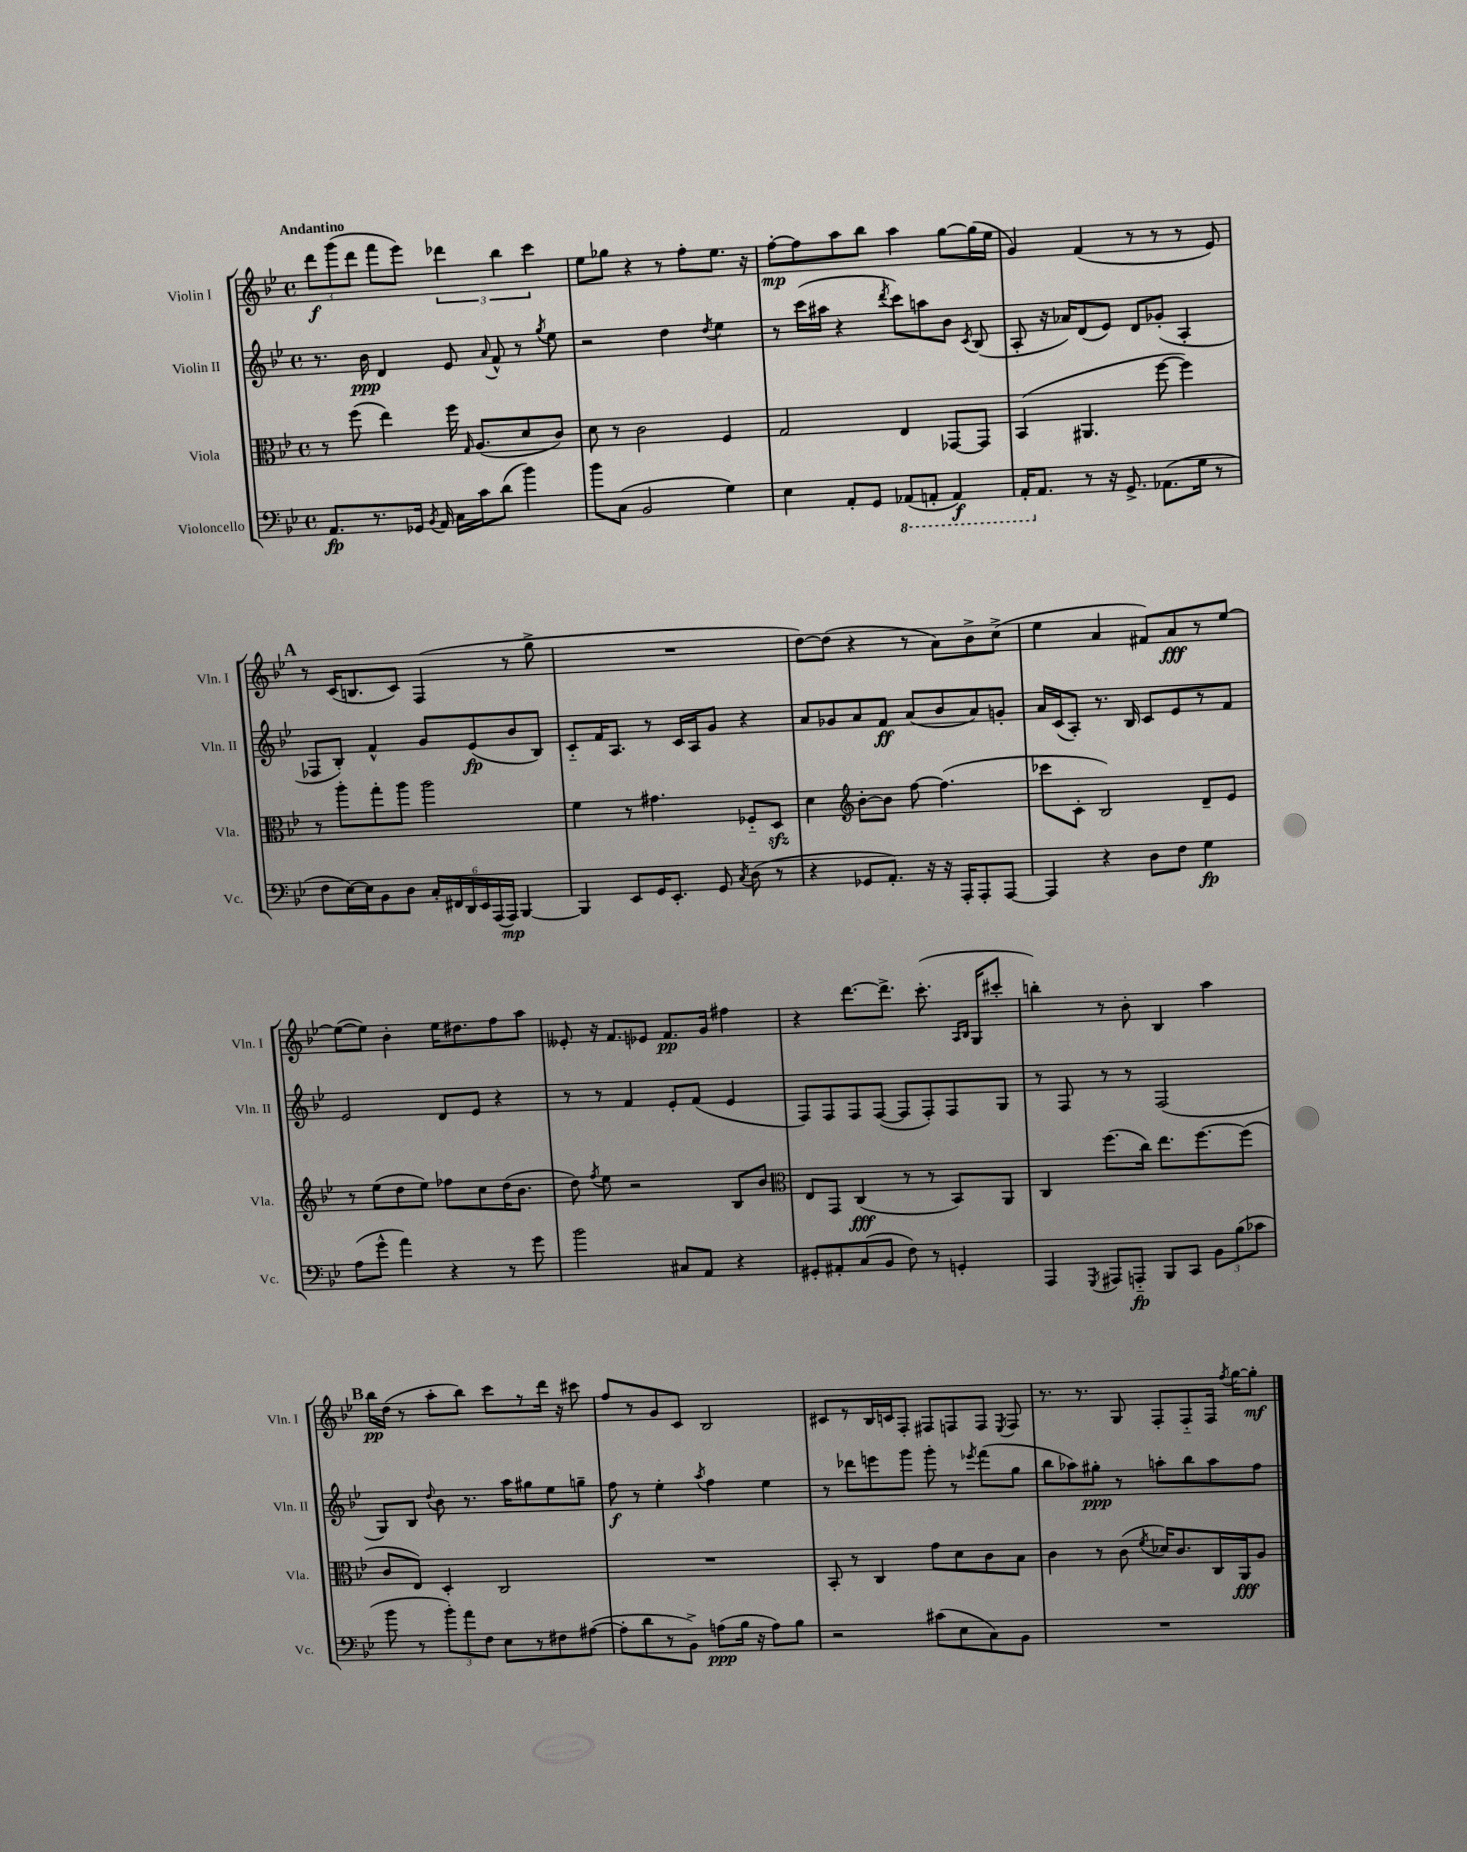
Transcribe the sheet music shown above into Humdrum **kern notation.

**kern	**dynam	**kern	**dynam	**kern	**dynam	**kern	**dynam
*part4	*part4	*part3	*part3	*part2	*part2	*part1	*part1
*staff4	*staff4	*staff3	*staff3	*staff2	*staff2	*staff1	*staff1
*I"Violoncello	*	*I"Viola	*	*I"Violin II	*	*I"Violin I	*
*I'Vc.	*	*I'Vla.	*	*I'Vln. II	*	*I'Vln. I	*
*clefF4	*	*clefC3	*	*clefG2	*	*clefG2	*
*k[b-e-]	*	*k[b-e-]	*	*k[b-e-]	*	*k[b-e-]	*
*M4/4	*	*M4/4	*	*M4/4	*	*M4/4	*
*met(c)	*	*met(c)	*	*met(c)	*	*met(c)	*
=1	=1	=1	=1	=1	=1	=1	=1
!	!	!	!	!	!	!LO:TX:a:B:t=Andantino	!
8.AA/L	fp	8r	.	8.r	.	12ddd\L	f
.	.	.	.	.	.	(12ggg\	.
.	.	(8ff\	.	.	.	.	.
.	.	.	.	.	.	12ddd\J	.
8.r	.	.	.	16b-\	ppp	.	.
.	.	4ee-\)	.	4d/	.	8fff\L	.
16GG-X/Jk	.	.	.	.	.	8eee-\J)	.
8qBB-/	.	.	.	.	.	.	.
16AA/	.	.	.	.	.	.	.
16C\LL	.	16ff\	.	8e-/	.	6ddd-X\	.
.	.	16qqG/	.	.	.	.	.
16c\J	.	(8.A/L	.	.	.	.	.
.	.	.	.	8qqa/	.	.	.
(8d\J	.	.	.	8f^^/	.	.	.
.	.	.	.	.	.	6bb-\	.
4b-\)	.	8d/	.	8r	.	.	.
.	.	.	.	.	.	6ccc\	.
.	.	.	.	8qgg/	.	.	.
.	.	8c/J)	.	8ee-\	.	.	.
=2	=2	=2	=2	=2	=2	=2	=2
8b-\L	.	8d\	.	2r	.	8ee-\L	.
(8C\J	.	8r	.	.	.	8gg-X\J	.
2BB-/	.	2c\	.	.	.	4r	.
.	.	.	.	4dd\	.	8r	.
.	.	.	.	.	.	8ff'\L	.
.	.	.	.	8qdd/	.	.	.
4G\)	.	4F/	.	4ee-\	.	8.ee-\J	.
.	.	.	.	.	.	16r	.
=3	=3	=3	=3	=3	=3	=3	=3
4E-\	.	2G/	.	8r	.	[8ff'\L	mp
.	.	.	.	(16ccc\LL	.	8ff\]	.
.	.	.	.	16aa#X\JJ	.	.	.
8AA'/L	.	.	.	4r	.	8aa\	.
8GG/J	.	.	.	.	.	8bb-\J	.
.	.	.	.	8qddd/	.	.	.
*8ba	*	*	*	*	*	*	*
(8AAA-X/L	.	4E-/	.	8ccc\L)	.	4aa\	.
8AAAn'/J	.	.	.	8aan\	.	.	.
4AAA/)	f	[8GG-X/L	.	8b-\J	.	[8gg\L	.
.	.	.	.	8qc/	.	.	.
.	.	8GG-/J]	.	(8B-/	.	(16gg\L]	.
.	.	.	.	.	.	16ee-\JJ	.
=4	=4	=4	=4	=4	=4	=4	=4
16AAA'/KL	.	(4BB-/	.	8A'/	.	4g/)	.
*X8ba	*	*	*	*	*	*	*
8.AA/J	.	.	.	.	.	.	.
.	.	.	.	16r	.	.	.
.	.	.	.	16a-X/KL)	.	.	.
8r	.	4.AA#X/	.	(8d/	.	(4f/	.
16r	.	.	.	8e-/J)	.	.	.
8.GG^/	.	.	.	.	.	.	.
.	.	.	.	8d/L	.	8r	.
(8.AA-X\L	.	[8ff\	.	(8g-X'/J	.	8r	.
.	.	4ff\])	.	4A'/	.	8r	.
16G\Jk	.	.	.	.	.	.	.
8r	.	.	.	.	.	8e-/)	.
!!LO:LB:g=z
!!LO:REH:place=s1:t=A
=5	=5	=5	=5	=5	=5	=5	=5
8F\L	.	8r	.	8F-X/L	.	8r	.
[16E-\L)	.	8aa'\L	.	8B-'/J)	.	(16c/KL	.
16E-\J]	.	.	.	.	.	8.Bn/	.
8BB-\	.	8gg'\	.	4f^^/	.	.	.
8D\J	.	8aa\J	.	.	.	8c/J)	.
24C'/LL	.	2aa\	.	8g/L	.	(4F/	.
24FF#X/	.	.	.	.	.	.	.
24DD/	.	.	.	.	.	.	.
24EE-/	.	.	.	(8e-/	fp	.	.
(24AAA/	.	.	.	.	.	.	.
24AAA/JJ)	mp	.	.	.	.	.	.
[4BBB-/	.	.	.	8b-/	.	8r	.
.	.	.	.	8B-/J)	.	8gg^\	.
=6	=6	=6	=6	=6	=6	=6	=6
4BBB-/]	.	4f\	.	8c/L	.	1r	.
.	.	.	.	16f/K	.	.	.
.	.	.	.	8.A/J	.	.	.
8EE-/L	.	8r	.	.	.	.	.
16GG/K	.	4.g#X\	.	8r	.	.	.
8.EE-'/J	.	.	.	.	.	.	.
.	.	.	.	16c/LL	.	.	.
.	.	.	.	16A/J	.	.	.
8GG/	.	.	.	8g/J	.	.	.
8qC/	.	.	.	.	.	.	.
(8D\	.	8F-X/L	.	4r	.	.	.
8r	.	8Dzz/J	.	.	.	.	.
=7	=7	=7	=7	=7	=7	=7	=7
4r	.	4d\	.	8a/L	.	[8dd\L)	.
.	.	.	.	8g-X/	.	(8dd\J]	.
*	*	*clefG2	*	*	*	*	*
8GG-X/L	.	[8b-'\L	.	8a/	.	4r	.
8.AA'/J)	.	8b-\J]	.	8f/J	ff	.	.
.	.	[8ff\	.	(8a/L	.	8r	.
16r	.	.	.	.	.	.	.
16r	.	(4.ff\]	.	8b-/	.	8a\L)	.
16AAA'/KL	.	.	.	.	.	.	.
8AAA'/	.	.	.	8a/)	.	8b-^\	.
[8AAA/J	.	.	.	8gn'/J	.	(8cc^\J	.
=8	=8	=8	=8	=8	=8	=8	=8
4AAA/]	.	8ccc-X\L	.	16a/LL	.	4ee-\	.
.	.	.	.	(16c/J	.	.	.
.	.	8c'\J	.	8A'/J)	.	.	.
4r	.	2B-/)	.	8.r	.	4a/	.
.	.	.	.	16B-/	.	.	.
8D\L	.	.	.	8c/L	.	8f#X/L)	.
8F\J	.	.	.	8e-/	.	8a/	fff
4G\	fp	8d~/L	.	8r	.	8r	.
.	.	8e-/J	.	8f/J	.	[8ee-/J	.
!!LO:LB:g=z
=9	=9	=9	=9	=9	=9	=9	=9
(8A\L	.	8r	.	2e-/	.	(8ee-\L_	.
8g^^\J	.	(8ee-\L	.	.	.	8ee-\J])	.
4a\)	.	8dd\	.	.	.	4b-'\	.
.	.	8ee-\J)	.	.	.	.	.
4r	.	8ff-X\L	.	8d/L	.	16ee-\KL	.
.	.	.	.	.	.	8.dd#X\	.
.	.	8cc\	.	8e-/J	.	.	.
8r	.	(16dd\K	.	4r	.	8ff\	.
.	.	8.b-\J	.	.	.	.	.
8g\	.	.	.	.	.	8aa\J	.
=10	=10	=10	=10	=10	=10	=10	=10
2b-\	.	8dd\)	.	8r	.	8e--X'/	.
.	.	8qff/	.	.	.	.	.
.	.	8ee-\	.	8r	.	16r	.
.	.	.	.	.	.	8.f/L	.
.	.	2r	.	4f/	.	.	.
.	.	.	.	.	.	8e-X/J	.
8C#X/L	.	.	.	8e-'/L	.	8.f/L	pp
8AA/J	.	.	.	(8f/J	.	.	.
.	.	.	.	.	.	16g/Jk	.
4r	.	8B-/L	.	4e-/	.	4ff#X\	.
.	.	8b-/J	.	.	.	.	.
=11	=11	=11	=11	=11	=11	=11	=11
*	*	*clefC3	*	*	*	*	*
8GG#X'/L	.	8E-/L	.	8F/L)	.	4r	.
8AA#X'/	.	8GG/J	.	8F/	.	.	.
(8C/	.	(4C/	fff	8F/	.	[8.ddd\L	.
8BB-/J	.	.	.	([8F/J	.	.	.
.	.	.	.	.	.	8.ddd^\J]	.
8F\)	.	8r	.	8F/L]	.	.	.
8r	.	8r	.	8F'/)	.	(8.ccc'\	.
4GGn'/	.	8BB-/L)	.	8F/	.	.	.
.	.	.	.	.	.	16qqA/LL	.
.	.	.	.	.	.	16qqB-/JJ	.
.	.	.	.	.	.	16G/KL	.
.	.	8AA/J	.	8G/J	.	8ccc#X'/J	.
=12	=12	=12	=12	=12	=12	=12	=12
4AAA/	.	4C/	.	8r	.	4bbn'\)	.
.	.	.	.	8F/	.	.	.
8qGGG/	.	.	.	.	.	.	.
8AAA#X/L	.	(8.ff\L	.	8r	.	8r	.
8AAAn/J	fp	.	.	8r	.	8b-'\	.
.	.	16cc\Jk)	.	.	.	.	.
8BBB-/L	.	8.ee-\L	.	(2F/	.	4B-/	.
8CC/J	.	.	.	.	.	.	.
.	.	[8.ff\	.	.	.	.	.
12BB-\L	.	.	.	.	.	4aa\	.
(12B-\	.	.	.	.	.	.	.
.	.	(8ff\J]	.	.	.	.	.
12c-X\J	.	.	.	.	.	.	.
!!LO:LB:g=z
!!LO:REH:place=s1:t=B
=13	=13	=13	=13	=13	=13	=13	=13
8b-\	.	8c/L	.	8G/L)	.	16bb-\LL	pp
.	.	.	.	.	.	(16dd\JJ	.
8r	.	8E-/J)	.	8B-/J	.	8r	.
.	.	.	.	8qqdd/	.	.	.
12b-'\L)	.	4D'/	.	8b-\	.	8aa'\L	.
12a\	.	.	.	.	.	.	.
.	.	.	.	8.r	.	8bb-\J)	.
12F\J	.	.	.	.	.	.	.
8E-\L	.	2C/	.	.	.	8ccc\L	.
.	.	.	.	16aa\KL	.	.	.
8r	.	.	.	8gg#X\	.	8r	.
8F#X\	.	.	.	8ee-\	.	16ddd\Jk	.
.	.	.	.	.	.	16r	.
([8A#X\J	.	.	.	8ggn~\J	.	8ccc#X\	.
=14	=14	=14	=14	=14	=14	=14	=14
8A#'\L]	.	1r	.	8ff\	f	8ff/L	.
8d\	.	.	.	8r	.	8r	.
8r	.	.	.	4ee-'\	.	8g/	.
8BB-^\J)	.	.	.	.	.	8c/J	.
.	.	.	.	8qaa/	.	.	.
(8An\L	ppp	.	.	4ff\	.	2B-/	.
16B-\Jk	.	.	.	.	.	.	.
16r	.	.	.	.	.	.	.
8A\L)	.	.	.	4ee-\	.	.	.
8B-\J	.	.	.	.	.	.	.
=15	=15	=15	=15	=15	=15	=15	=15
2r	.	8BB-'/	.	8r	.	8c#X/L	.
.	.	8r	.	8ddd-X\L	.	8r	.
.	.	4C/	.	8eeen\	.	16B-/L	.
.	.	.	.	.	.	16cn/J	.
.	.	.	.	8ggg\J	.	8F'/J	.
(8c#X\L	.	8g\L	.	8ggg'\	.	8F#X/L	.
8E-\	.	8d\	.	8r	.	8Fn/	.
.	.	.	.	8qeee-X/	.	.	.
8C\)	.	8c\	.	(8fff\L	.	8F/J	.
.	.	.	.	.	.	8qE-/	.
8BB-\J	.	8B-\J	.	8gg\J	.	8F/	.
=16	=16	=16	=16	=16	=16	=16	=16
1r	.	4c\	.	8bb-\L	.	8.r	.
.	.	.	.	8aa-X\)	.	.	.
.	.	.	.	.	.	8.r	.
.	.	8r	.	8gg#X'\J	ppp	.	.
.	.	(8c\	.	8r	.	8G/	.
.	.	8qf/	.	.	.	.	.
.	.	16d-X/KL)	.	8aan'\L	.	8F'/L	.
.	.	8.c/	.	.	.	.	.
.	.	.	.	8bb-\	.	8F/	.
.	.	16C/L	.	8aa\	.	16F/Jk	.
.	.	.	.	.	.	8qff/	.
.	.	16AA/J	fff	.	.	[16gg\KL	.
.	.	8A/J	.	8ff\J	.	8gg'\J]	mf
==	==	==	==	==	==	==	==
*-	*-	*-	*-	*-	*-	*-	*-
